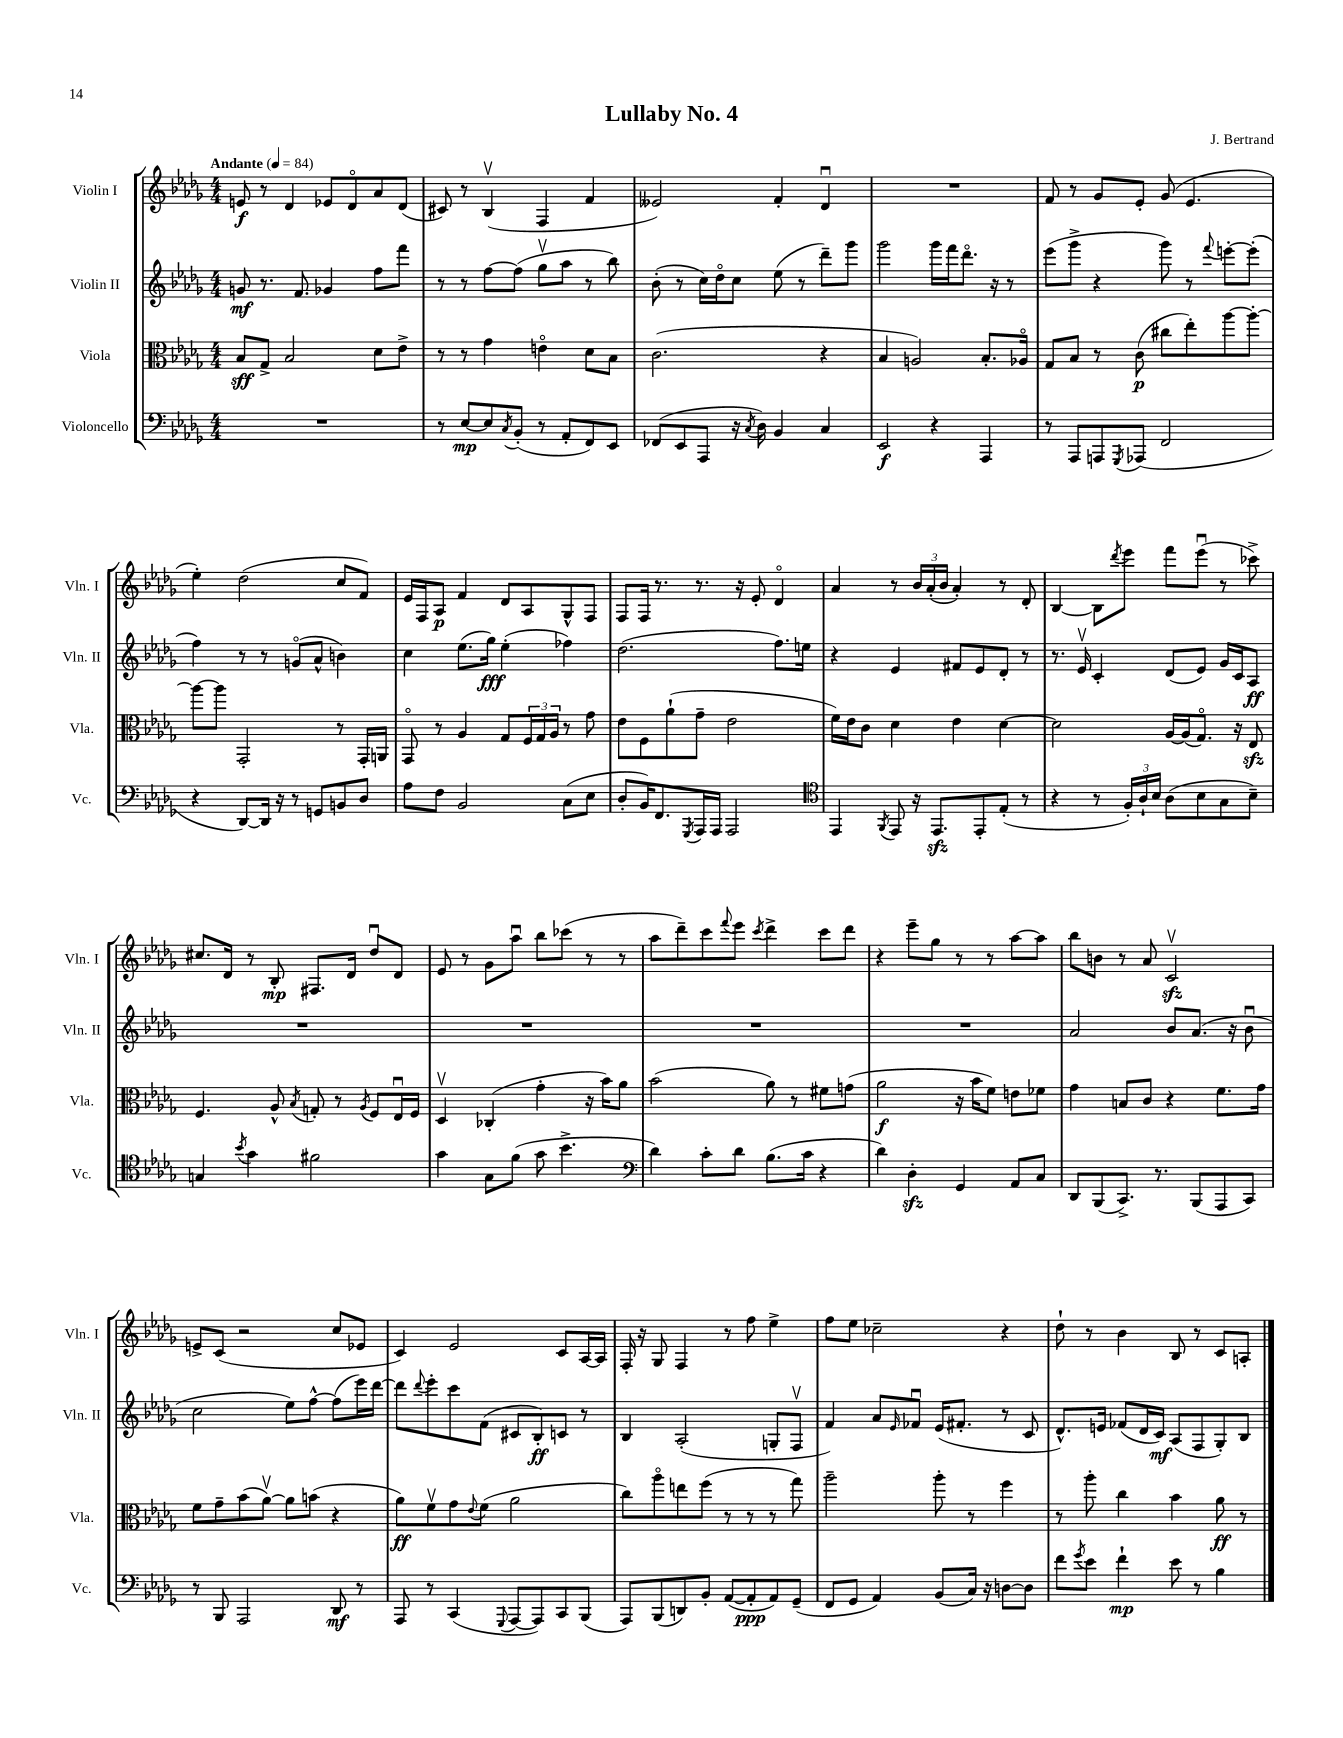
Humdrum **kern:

**kern	**kern	**kern	**kern
*staff4	*staff3	*staff2	*staff1
*clefF4	*clefC3	*clefG2	*clefG2
*k[b-e-a-d-g-]	*k[b-e-a-d-g-]	*k[b-e-a-d-g-]	*k[b-e-a-d-g-]
*M4/4	*M4/4	*M4/4	*M4/4
*MM84	*MM84	*MM84	*MM84
1r	8B-	8g	8e
.	8G-^	8.r	8r
.	2B-	.	4d-
.	.	8.f	.
.	.	4g-	8e-
.	.	.	8d-o
.	8d-	8ff	8a-
.	8e-^	8fff	(8d-
=	=	=	=
8r	8r	8r	8c#)
[8E-	8r	8r	8r
8E-]	4g-	[8ff	(4B-v
8qC	.	.	.
(8BB-'	.	(8ff]	.
8r	4eo	8gg-v	4F
8AA-'	.	8aa-	.
8FF)	8d-	8r	4f
8EE-	8B-	8bb-)	.
=	=	=	=
(8FF-	(2.c	(8b-'	2e--)
8EE-	.	8r	.
8AAA-	.	16cc)	.
.	.	16dd-o	.
16r	.	8cc	.
8qC	.	.	.
16D-)	.	.	.
4BB-	.	(8ee-	4f'
.	.	8r	.
4C	4r	8ddd-~)	4d-u
.	.	8ggg-	.
=	=	=	=
2EE-	4B-	2ggg-	1r
.	2A)	.	.
4r	.	16ggg-	.
.	.	16fff	.
.	.	8.ddd-o	.
4AAA-	8.B-'	.	.
.	.	16r	.
.	.	8r	.
.	16A-o	.	.
=	=	=	=
8r	8G-	(8eee-	8f
8AAA-	8B-	8ggg-^	8r
8AAA	8r	4r	8g-
8qGGG-	.	.	.
(8AAA-	(8c	.	8e-'
2FF	8cc#	8ggg-)	(8g-
.	8ee-')	8r	4.e-
.	.	8qqfff	.
.	[8aa-	[8eee'	.
.	8aa-'_	(8eee']	.
=	=	=	=
4r	8aa-_	4ff)	4ee-')
.	8aa-]	.	.
[8DD-)	2GG-'	8r	(2dd-
16DD-]	.	8r	.
16r	.	.	.
8r	.	(8go	.
8GG	.	8a-^^	.
8BB	8r	4b)	8cc
8D-	16GG-'	.	8f)
.	16AA	.	.
=	=	=	=
8A-	8GG-o	4cc	16e-
.	.	.	16F
8F	8r	.	8A-
2BB-	4A-	(8.ee-	4f
.	.	16gg-)	.
.	8G-	(4ee-'	8d-
.	24F	.	8A-
.	24G-	.	.
.	24A-	.	.
(8C	8r	4ff-)	8G-^^
8E-	8g-	.	8F
=	=	=	=
8D-'	8e-	(2.dd-	8F
16BB-)	8F	.	16F
8.FF	.	.	8.r
.	(8a-`	.	.
8qGGG-	.	.	.
16AAA-	8g-~	.	8.r
16AAA-	.	.	.
2AAA-	2e-	.	.
.	.	.	16r
.	.	.	8e-'
.	.	8.ff)	4d-o
.	.	16ee	.
=	=	=	=
*clefC4	*	*	*
4EE-	16f)	4r	4a-
.	16e-	.	.
.	8c	.	.
8qFF	.	.	.
8EE-	4d-	4e-	8r
16r	.	.	24b-
.	.	.	(24a-'
8.EE-	.	.	.
.	.	.	24b-
.	4e-	8f#	4a-')
8EE-'	.	8e-	.
(8E-'	[4d-	8d-'	8r
8r	.	8r	8d-'
=	=	=	=
4r	2d-]	8.r	[4B-
.	.	16e-v	.
8r	.	4c'	8B-]
.	.	.	8qddd-
24F')	.	.	8eee-
24A-`	.	.	.
24B-	.	.	.
(8A-	[16A-	(8d-	8fff
.	(16A-]	.	.
8B-	8.G-o)	8e-)	(8eee-u
8G-	.	16g-	8r
.	16r	16c	.
8B-~)	8E-	8A-	8ccc-^)
=	=	=	=
4G	4.F	1r	8.cc#
.	.	.	16d-
8qb-	.	.	.
4g-	.	.	8r
.	8A-^^	.	8B-'
.	8qB-	.	.
2f#	8G'	.	8.F#
.	8r	.	.
.	.	.	16d-
.	8qA-	.	.
.	8F	.	8dd-u
.	16E-u	.	8d-
.	16F	.	.
=	=	=	=
4g-	4D-v	1r	8e-
.	.	.	8r
8G-	(4C-'	.	8g-
(8f	.	.	8aa-u
8g-	4g-'	.	8bb-
4.b-^	.	.	(8ccc-
.	16r	.	8r
.	16b-)	.	.
.	8a-	.	8r
=	=	=	=
*clefF4	*	*	*
4d-)	(2b-	1r	8aa-
.	.	.	8ddd-~)
8c'	.	.	8ccc
.	.	.	8qqfff
8d-	.	.	8eee-
.	.	.	8qccc
(8.B-	8a-)	.	4ddd-^
.	8r	.	.
16c	.	.	.
4r	8f#	.	8ccc
.	(8g	.	8ddd-
=	=	=	=
4d-)	2a-	1r	4r
4D-'	.	.	8eee-~
.	.	.	8gg-
4GG-	16r	.	8r
.	16b-	.	.
.	8f)	.	8r
8AA-	8e	.	[8aa-
8C	8f-	.	8aa-]
=	=	=	=
8DD-	4g-	2a-	8bb-
(8BBB-	.	.	8b
8.CC^)	8B	.	8r
.	8c	.	8a-
8.r	.	.	.
.	4r	8b-	2cv
(8BBB-	.	(8.a-	.
8AAA-	8.f	.	.
.	.	16r	.
8CC)	.	8b-u	.
.	16g-	.	.
=	=	=	=
8r	8f	2cc	8e^
8BBB-	8g-~	.	(8c
2AAA-	(8b-	.	2r
.	[8a-v)	.	.
.	8a-]	8ee-)	.
.	(8b	[8ff^^	.
8DD-	4r	(8ff]	8cc
8r	.	16eee-)	8e-
.	.	[16ddd-	.
=	=	=	=
8AAA-	8a-)	8ddd-]	4c)
.	.	8qqddd-	.
8r	8fv	8eee-'	.
(4CC	8g-	8ccc	2e-
.	8qqe-	.	.
.	(8f	(8f	.
8qqGGG-	.	.	.
[8AAA-	2a-	8c#	.
8AAA-])	.	8B-')	.
8CC	.	8c	8c
(8BBB-	.	8r	[16A-
.	.	.	16A-]
=	=	=	=
8AAA-)	8cc)	4B-	16F'
.	.	.	16r
(8BBB-	8aa-o	.	8G-
8DD)	8ee	(2A-'	4F
8BB-'	(8ff	.	.
([8AA-	8r	.	8r
8AA-']	8r	.	8ff
8AA-)	8r	8G'	4ee-^
(8GG-~	8gg-)	8Fv	.
=	=	=	=
8FF	2aa-~	4f)	8ff
8GG-	.	.	8ee-
4AA-)	.	8a-	2cc-~
.	.	16qqe-	.
.	.	8f-u	.
(8BB-	8aa-'	(16e-	.
.	.	8.f#'	.
16C)	8r	.	.
16r	.	.	.
[8D	4ff	8r	4r
8D]	.	8c	.
=	=	=	=
8f	8r	8.d-^^)	8dd-`
8qg-	.	.	.
8e-	8aa-'	.	8r
.	.	16e	.
4f`	4cc	(8f-	4b-
.	.	16d-	.
.	.	16c)	.
8e-	4b-	(8A-	8B-
8r	.	8F	8r
4B-	8a-	8G-')	8c
.	8r	8B-	8A'
==	==	==	==
*-	*-	*-	*-
